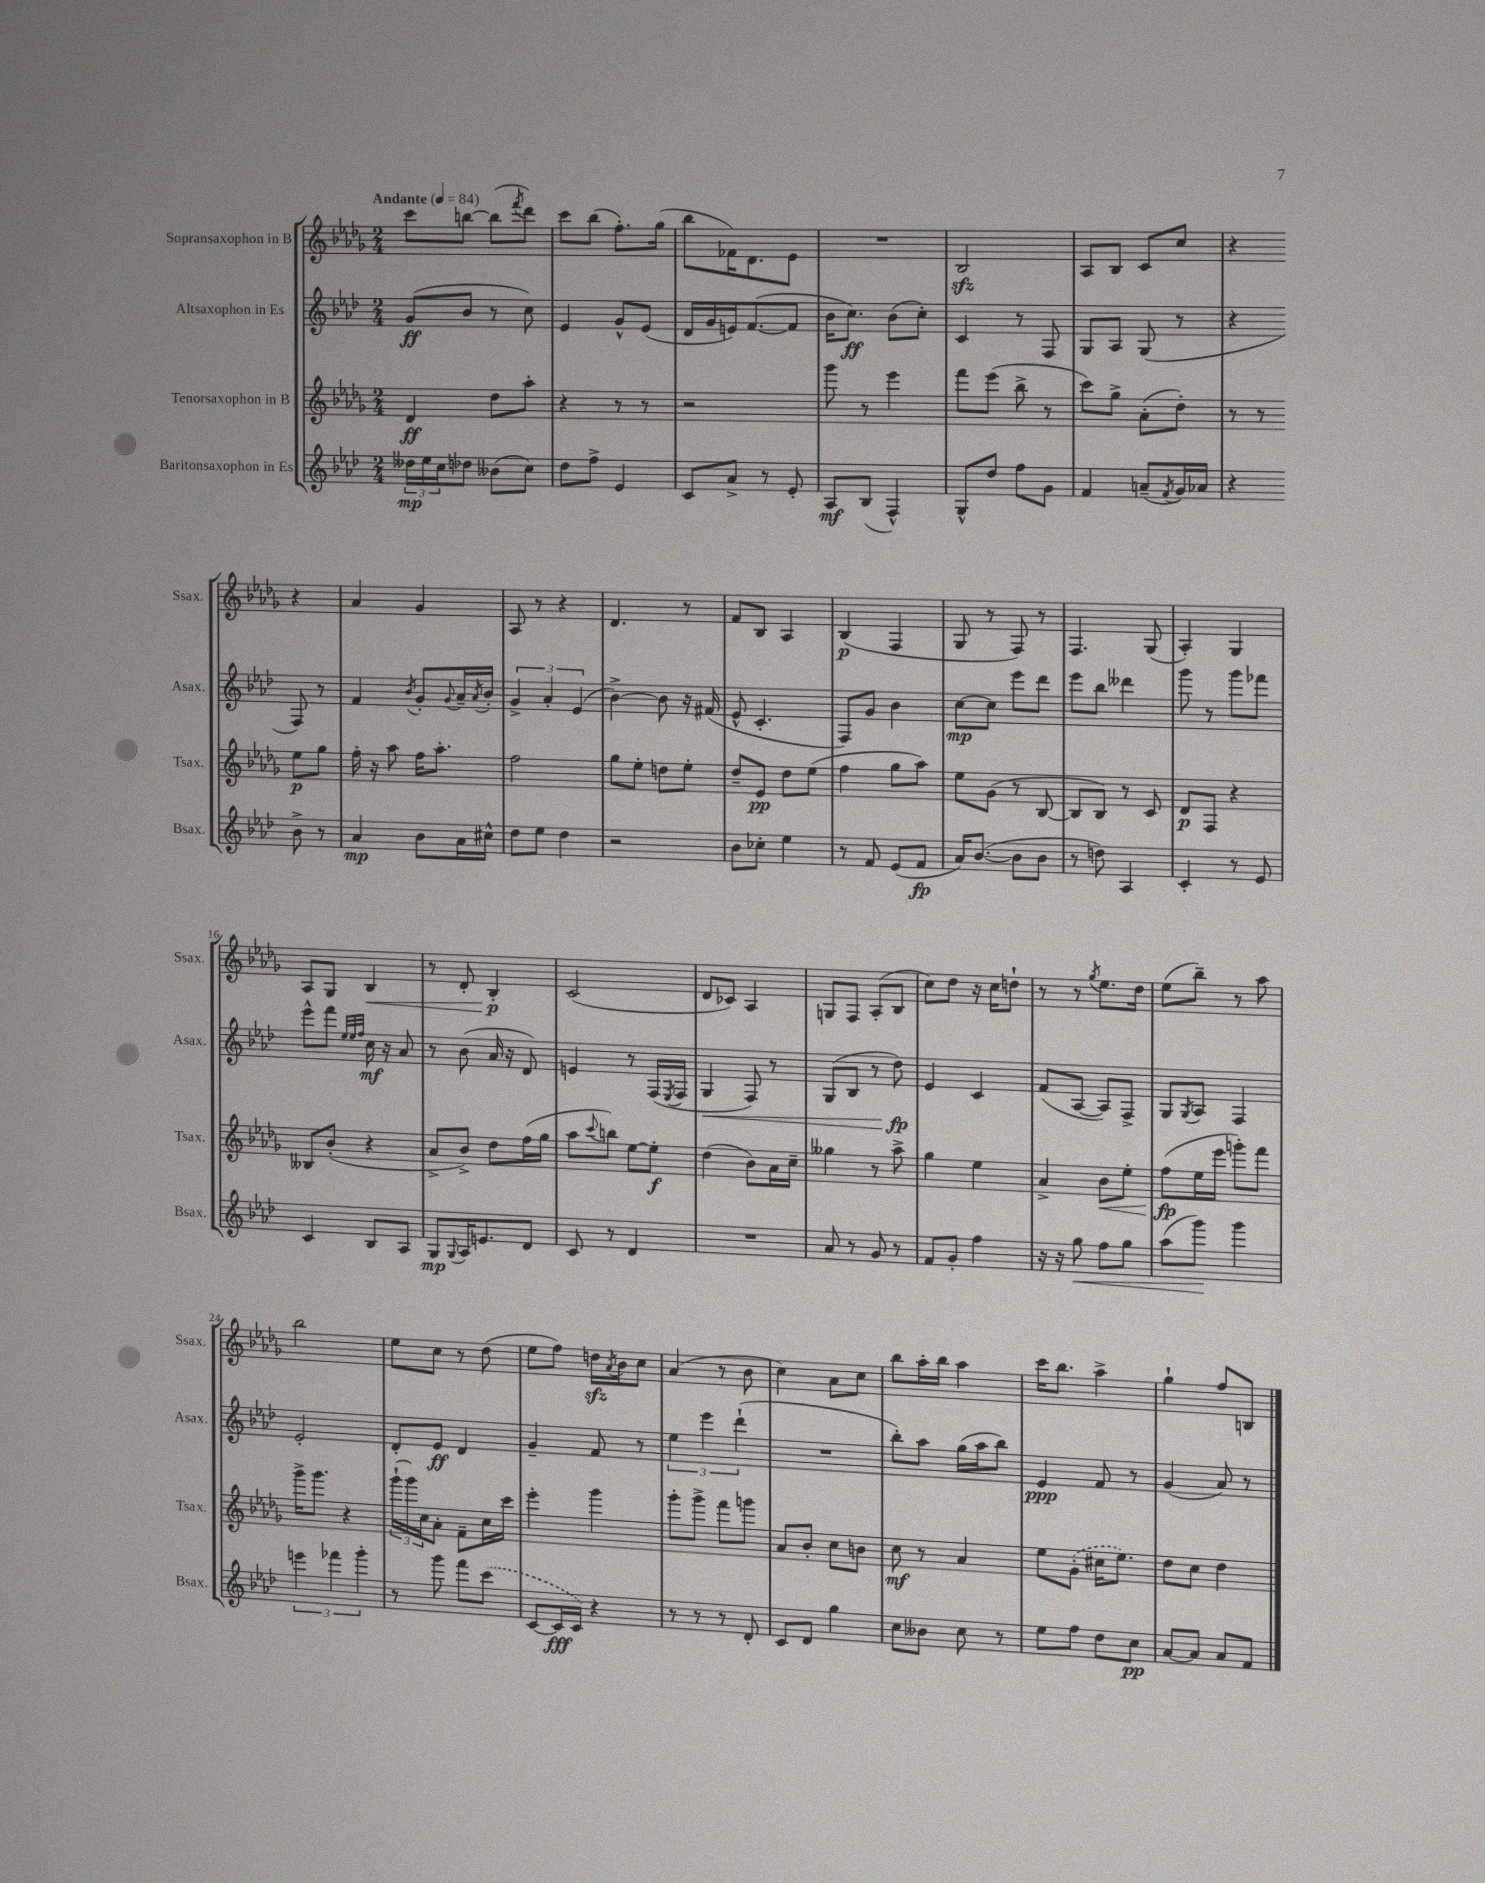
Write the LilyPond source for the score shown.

<<
\new StaffGroup <<
\new Staff = "s0" \with { instrumentName = "Sopransaxophon in B" shortInstrumentName = "Ssax." } {
    \clef treble \key des \major \numericTimeSignature \time 2/4 \tempo "Andante" 4 = 84
    c'''8 b''8~ b''8( \acciaccatura { f'''8 } des'''8) |
    c'''8 bes''8( f''8.-.) ges''16( |
    bes''8 fes'16) des'8. ees'8 |
    R2 |
    bes2\sfz |
    aes8 bes8 c'8 c''8 |
    r4 r4 |
    aes'4 ges'4 |
    aes8 r8 r4 |
    des'4. r8 |
    f'8 bes8 aes4 |
    bes4\p( f4 |
    ges8 r8 f8) r8 |
    f4. ges8( |
    aes4-.) ges4 |
    aes8 ges8 bes4\< |
    r8 des'8-. bes4-.\p\! |
    c'2( |
    des'8 ces'8) aes4 |
    g8 f8 aes8-.( bes8 |
    c''8) des''8 r16 c''16 d''8-! |
    r8 r8 \acciaccatura { ges''8 } ees''8. des''16 |
    ees''8( bes''8--) r8 aes''8 |
    bes''2 |
    ees''8 c''8 r8 des''8( |
    ees''8 f''8) d''16\sfz \acciaccatura { aes'8 } bes'16 c''8 |
    aes'4( r8 bes'8 |
    c''4) aes'8 c''8 |
    bes''8 aes''16-. bes''16 aes''4 |
    c'''16 bes''8. aes''4-> |
    ges''4-! f''8 b8 \bar "|." |
}
\new Staff = "s1" \with { instrumentName = "Altsaxophon in Es" shortInstrumentName = "Asax." } {
    \clef treble \key aes \major \numericTimeSignature \time 2/4
    g'8\ff( bes'8 r8 c''8) |
    ees'4 g'8-^ ees'8( |
    des'16 g'16 e'16) f'8.~( f'8 |
    bes'16 c''8.\ff) bes'8( c''8-.) |
    c'4 r8 f8 |
    g8 aes8 g8( r8 |
    r4 f8) r8 |
    f'4 \acciaccatura { bes'8 } g'8-. \appoggiatura { g'8 } aes'16-- \acciaccatura { aes'8 } bes'16-. |
    \tuplet 3/2 { g'4-> aes'4-. ees'4( } |
    bes'4~->) bes'8 r16 fis'16( |
    ees'8-^ c'4.-. |
    f8) g'8 bes'4 |
    c''8~\mp c''8 ees'''8 des'''8 |
    ees'''8 bes''8 deses'''4 |
    g'''8 r8 g'''8 fes'''8 |
    ees'''8-^ f'''8 \grace { ees''32 ees''32 f''32 } c''16\mf r16 aes'8 |
    r8 bes'8( aes'16 r16 des'8) |
    e'4 r8 f16( \acciaccatura { ees8 } f16 |
    g4\< f8) r8 |
    g8( bes8 r8 des''8\fp\!) |
    ees'4 c'4 |
    f'8( aes8~ aes8) f8-> |
    g8 \acciaccatura { g8 } aes8 f4 |
    ees'2-. |
    des'8-. ees'8\ff des'4 |
    g'4-- f'8 r8 |
    \tuplet 3/2 { ees''4 ees'''4 des'''4-!( } |
    R2 |
    bes''8-.) aes''8 g''16( aes''16 bes''8) |
    ees'4\ppp f'8 r8 |
    g'4( aes'8) r8 \bar "|." |
}
\new Staff = "s2" \with { instrumentName = "Tenorsaxophon in B" shortInstrumentName = "Tsax." } {
    \clef treble \key des \major \numericTimeSignature \time 2/4
    des'4\ff des''8 aes''8-. |
    r4 r8 r8 |
    r2 |
    ges'''8 r8 ees'''4 |
    f'''8 ees'''8( bes''8-> r8 |
    c'''8) ges''8-> aes'8-.( des''8-.) |
    r8 r8 ees''8\p ges''8 |
    f''16-. r16 aes''8 f''16 aes''8.-. |
    f''2 |
    ges''8 ees''8-. d''8 ees''8-. |
    des''8-- ees'8\pp des''8 ees''8( |
    f''4 ges''8 aes''8) |
    ees''8 ges'8( r8 bes8~ |
    bes8 bes8) r8 c'8 |
    des'8\p f8 r4 |
    beses8 bes'8-.( r4 |
    aes'8-> bes'8->) des''8 f''16( ges''16 |
    aes''8 \appoggiatura { c'''8 } b''8) ees''8~ ees''8-.\f |
    des''4( bes'8) aes'16 c''16-- |
    geses''4 r8 aes''8-> |
    ges''4 ees''4 |
    aes'4-> bes'8\< ees''8-. |
    f''8\fp\!( ees''16 ees'''16 g'''8-.) f'''8 |
    ges'''16-> ges'''8. r4 |
    \tuplet 3/2 { ges'''16-!( ges'''16) c''16 } aes'8-. f'8-- c''16 c'''16 |
    ees'''4-. ges'''4 |
    ges'''8-. ges'''8-> f'''8 g'''8 |
    aes'8 bes'8-. c''8 b'8 |
    c''8\mf r8 aes'4 |
    ees''8 \once \slurDashed ges'8-.( cis''16 ees''8.) |
    des''8 c''8 des''4 \bar "|." |
}
\new Staff = "s3" \with { instrumentName = "Baritonsaxophon in Es" shortInstrumentName = "Bsax." } {
    \clef treble \key aes \major \numericTimeSignature \time 2/4
    \tuplet 3/2 { deses''16\mp ees''16 c''16 } des''8 beses'8( c''8) |
    des''8 f''8-> ees'4 |
    c'8 aes'8-> r8 ees'8-. |
    aes8\mf bes8( f4-^) |
    g8-^ des''8 f''8 g'8 |
    f'4 a'8--( \acciaccatura { f'8 } g'16) aes'16 |
    r4 bes'8-> r8 |
    aes'4\mp bes'8 aes'16 cis''16-^ |
    des''8 ees''8 des''4 |
    r2 |
    bes'8 ces''8-. ees''4 |
    r8 f'8 ees'8( f'8\fp |
    aes'16) bes'8.~( bes'8 bes'8 |
    r8 d''8) aes4 |
    c'4-. r8 ees'8 |
    c'4 bes8 aes8 |
    g8\mp \appoggiatura { g8 } aes16 e'8. des'8 |
    c'8 r8 des'4 |
    R2 |
    aes'8 r8 g'8 r8 |
    f'8 g'8-. f''4 |
    r16 r16 g''8\< f''8 g''8 |
    aes''8( g'''8\!) g'''4 |
    \tuplet 3/2 { e'''4 fes'''4 g'''4-. } |
    r8 g'''8 f'''8 \once \slurDashed c'''8( |
    c'8~ c'16\fff c'16) r4 |
    r8 r8 r8 des'8-. |
    c'8 des'8 g''4 |
    c''8 beses'8 c''8 r8 |
    ees''8 f''8 des''8 c''8\pp |
    aes'8~ aes'8 aes'8 f'8 \bar "|." |
}
>>
>>
